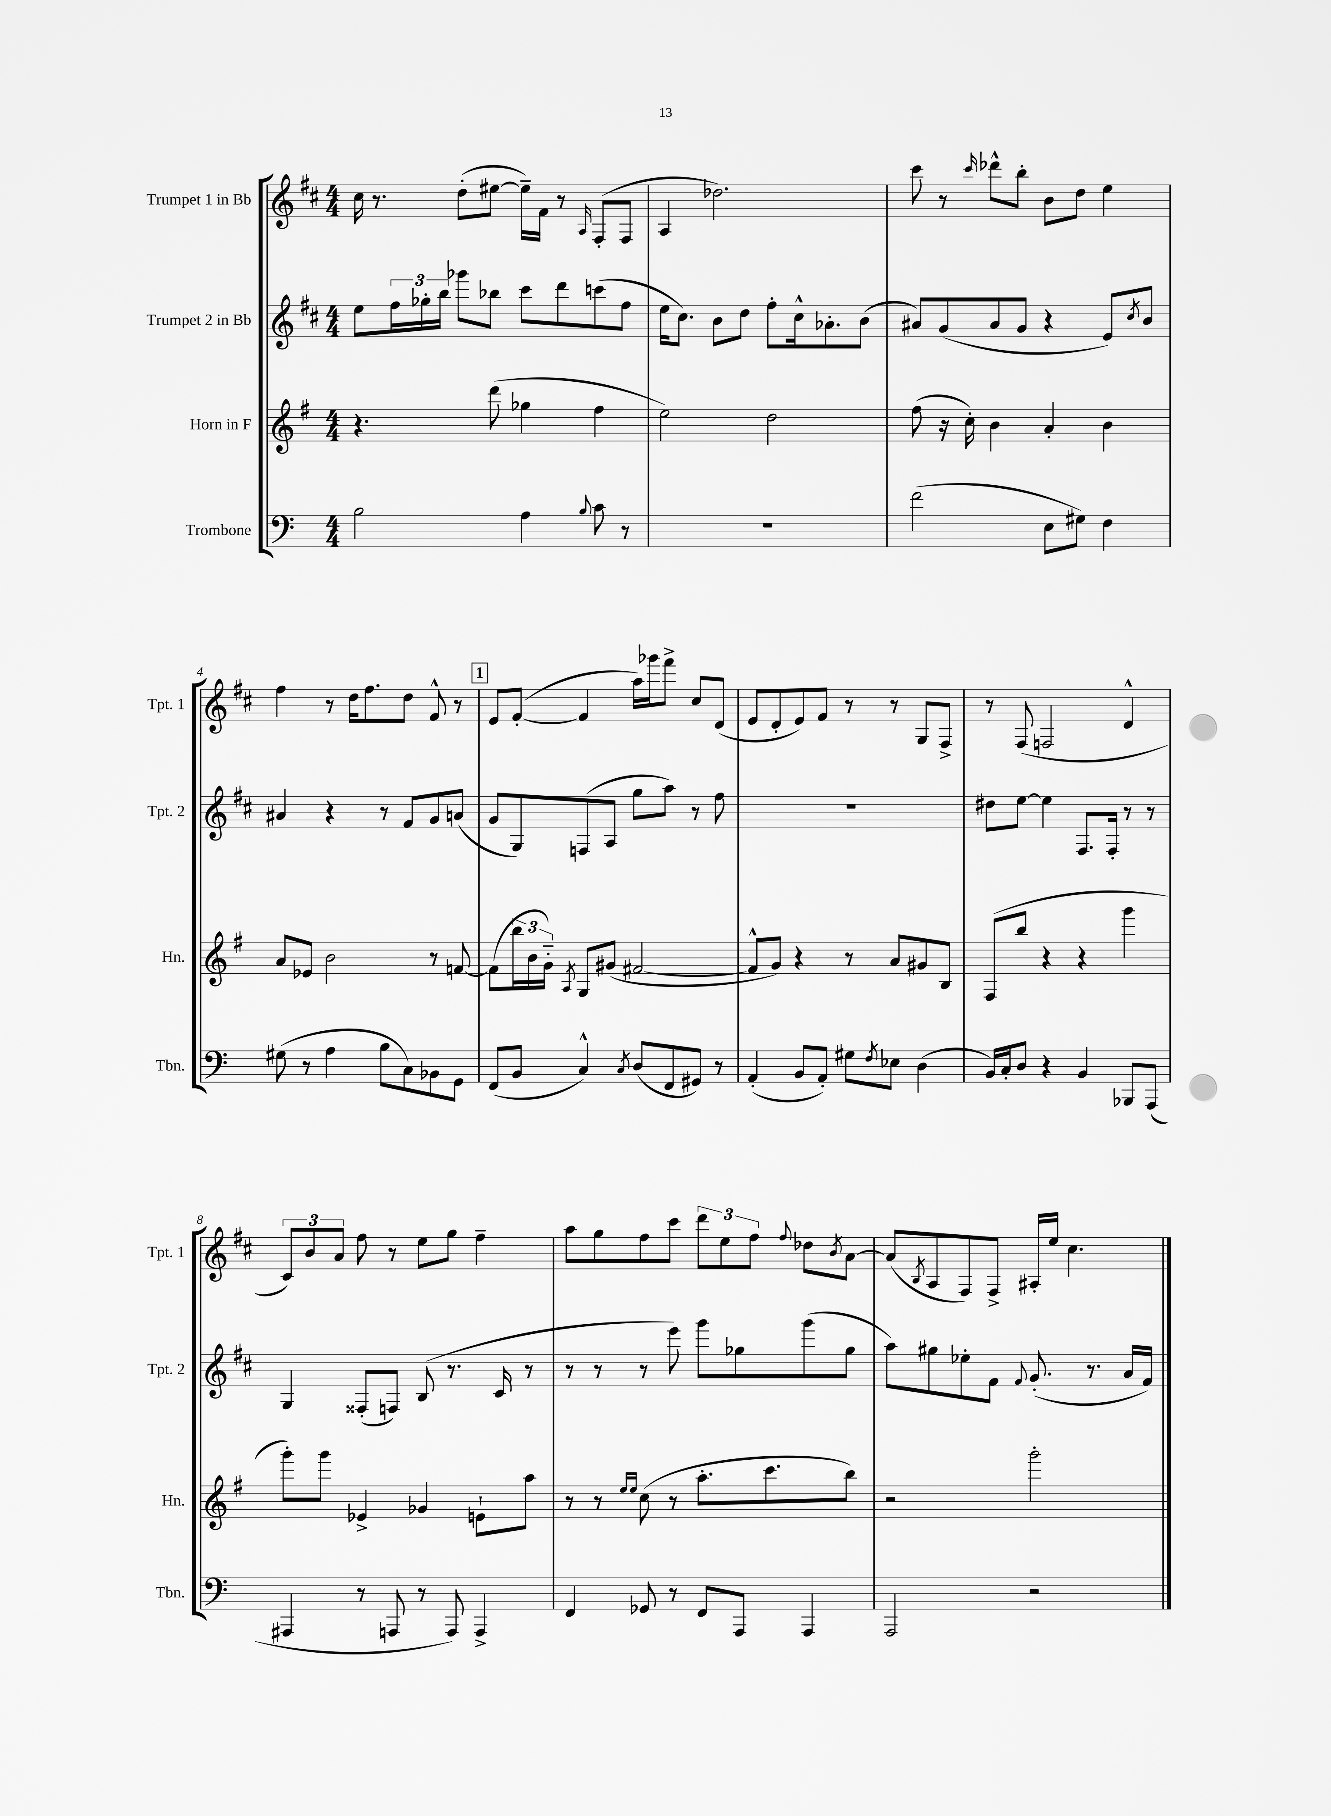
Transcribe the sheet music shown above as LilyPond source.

<<
\new StaffGroup <<
\new Staff = "s0" \with { instrumentName = "Trumpet 1 in Bb" shortInstrumentName = "Tpt. 1" } {
    \clef treble \key d \major \numericTimeSignature \time 4/4
    cis''16 r8. d''8-.( eis''8~ eis''16--) fis'16 r8 \grace { a16 } fis8-.( fis8 |
    a4 des''2.) |
    cis'''8 r8 \grace { cis'''16 } des'''8-^ b''8-. b'8 d''8 e''4 |
    fis''4 r8 d''16 fis''8. d''8 fis'8-^ r8 |
    \mark \markup { \box "1" } e'8 fis'8~-.( fis'4 a''16) ges'''16 fis'''8-> cis''8 d'8( |
    e'8 d'8-. e'8) fis'8 r8 r8 g8 fis8-> |
    r8 fis8( f2 d'4-^ |
    \tuplet 3/2 { cis'8) b'8 a'8 } fis''8 r8 e''8 g''8 fis''4-- |
    a''8 g''8 fis''8 cis'''8 \tuplet 3/2 { d'''8 e''8 fis''8 } \appoggiatura { fis''8 } des''8 \acciaccatura { b'8 } a'8~ |
    a'8( \acciaccatura { b8 } a8 fis8) fis8-> ais16-. e''16 cis''4. \bar "|." |
}
\new Staff = "s1" \with { instrumentName = "Trumpet 2 in Bb" shortInstrumentName = "Tpt. 2" } {
    \clef treble \key d \major \numericTimeSignature \time 4/4
    e''8 \tuplet 3/2 { fis''16 ges''16-. b''16 } ges'''8 bes''8 cis'''8 d'''8 c'''8( fis''8 |
    e''16 cis''8.) b'8 d''8 fis''8-. cis''16-^ aes'8.-. b'8( |
    ais'8) g'8( ais'8 g'8 r4 e'8) \acciaccatura { cis''8 } b'8 |
    ais'4 r4 r8 fis'8 g'8 a'8( |
    \mark \markup { \box "1" } g'8 g8) f8( a8 g''8 a''8) r8 fis''8 |
    R1 |
    dis''8 e''8~ e''4 fis8. fis16-. r8 r8 |
    g4 fisis8-.( f8) b8( r8. cis'16 r8 |
    r8 r8 r8 e'''8) g'''8 ges''8 g'''8( ges''8 |
    a''8) gis''8 ees''8-. fis'8 \appoggiatura { fis'8 } g'8.-.( r8. a'16 fis'16) \bar "|." |
}
\new Staff = "s2" \with { instrumentName = "Horn in F" shortInstrumentName = "Hn." } {
    \clef treble \key g \major \numericTimeSignature \time 4/4
    r4. d'''8( ges''4 fis''4 |
    e''2) d''2 |
    fis''8( r16 c''16-.) b'4 a'4-. b'4 |
    a'8 ees'8 b'2 r8 f'8~ |
    \mark \markup { \box "1" } f'8( \tuplet 3/2 { b''16 b'16 g'16-_) } \acciaccatura { a8 } g8 gis'8( fis'2~ |
    fis'8-^ g'8) r4 r8 a'8 gis'8 b8 |
    fis8( b''8 r4 r4 g'''4 |
    g'''8-.) g'''8 ees'4-> ges'4 e'8-! a''8 |
    r8 r8 \grace { e''16 e''16 } c''8( r8 a''8.-. c'''8. b''8) |
    r2 g'''2-. \bar "|." |
}
\new Staff = "s3" \with { instrumentName = "Trombone" shortInstrumentName = "Tbn." } {
    \clef bass \key c \major \numericTimeSignature \time 4/4
    b2 a4 \appoggiatura { b8 } c'8 r8 |
    R1 |
    f'2( e8 gis8) f4 |
    gis8( r8 a4 b8 c8) bes,8 g,8 |
    \mark \markup { \box "1" } f,8( b,8 c4-^) \acciaccatura { c8 } d8( f,8 gis,8) r8 |
    a,4-.( b,8 a,8-.) gis8 \acciaccatura { f8 } ees8 d4( |
    b,16) c16-. d8 r4 b,4 bes,,8 a,,8( |
    ais,,4 r8 a,,8 r8 a,,8) a,,4-> |
    f,4 ges,8 r8 f,8 a,,8 a,,4 |
    a,,2 r2 \bar "|." |
}
>>
>>
